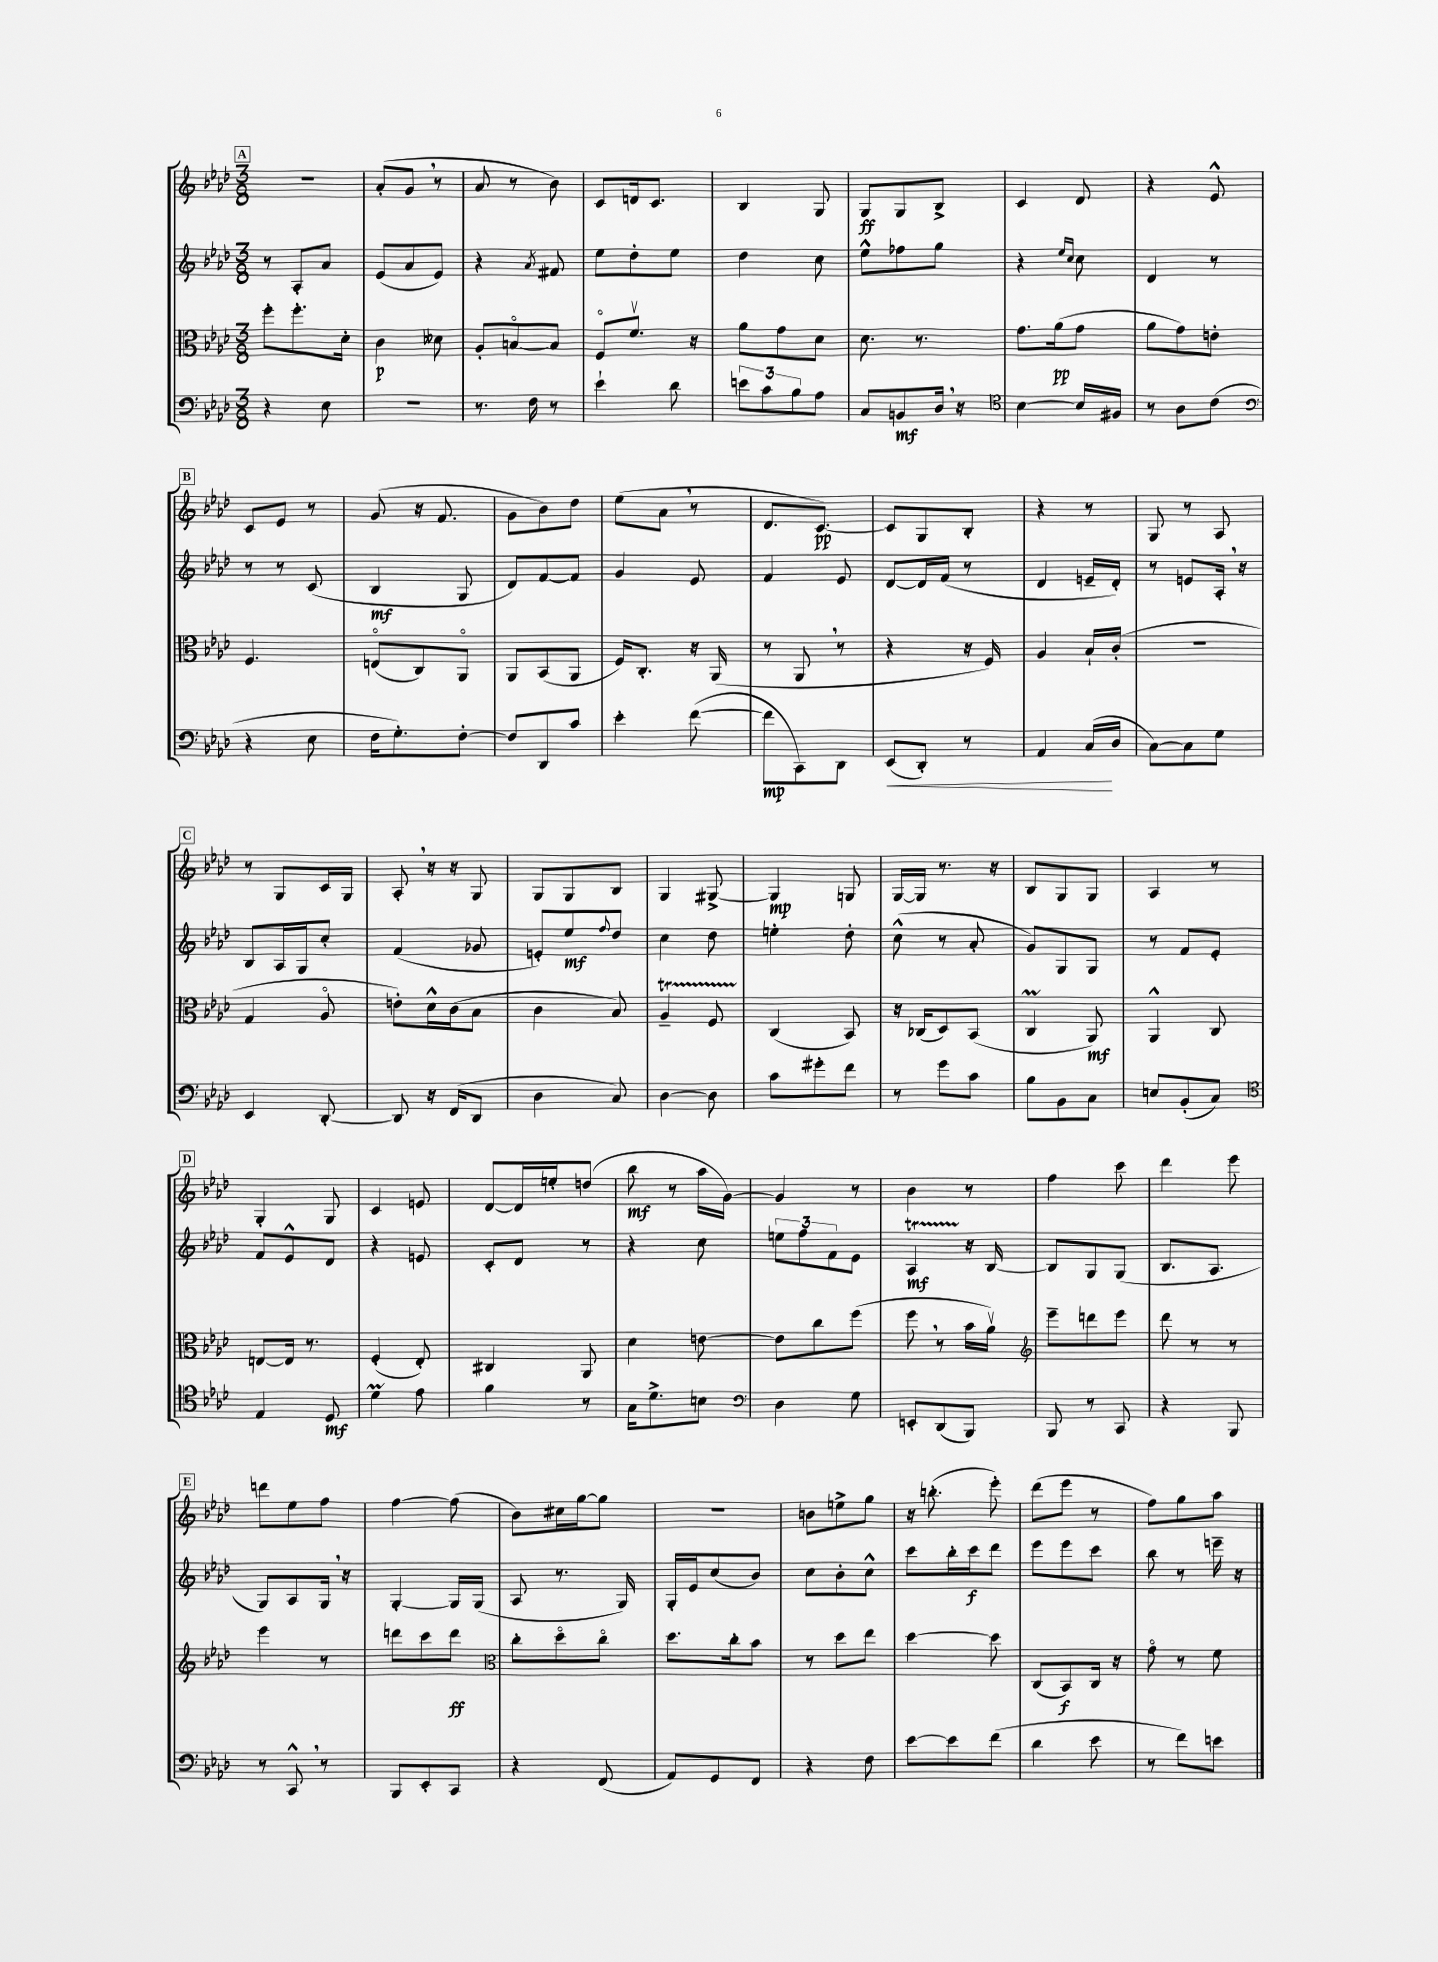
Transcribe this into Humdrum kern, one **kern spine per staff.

**kern	**kern	**kern	**kern
*staff4	*staff3	*staff2	*staff1
*clefF4	*clefC3	*clefG2	*clefG2
*k[b-e-a-d-]	*k[b-e-a-d-]	*k[b-e-a-d-]	*k[b-e-a-d-]
*M3/8	*M3/8	*M3/8	*M3/8
4r	8ff'	8r	4.r
.	8.ff'	8A-'	.
8E-	.	8a-	.
.	16d-'	.	.
=	=	=	=
4.r	4c	(8e-	(8a-'
.	.	8a-	8g
.	8d--	8e-)	8r
=	=	=	=
8.r	8A-'	4r	8a-
.	[8Bo	.	8r
16F	.	.	.
.	.	8qa-	.
8r	8B]	8f#	8b-)
=	=	=	=
4e-`	8Fo	8ee-	8c
.	8.fv	8dd-'	16d
.	.	.	8.c
8d-	.	8ee-	.
.	16r	.	.
=	=	=	=
12e	8a-	4dd-	4B-
12c	.	.	.
.	8g	.	.
12B-	.	.	.
8A-	8d-	8cc	8G
=	=	=	=
8C	8.d-	8ee-^^	8G
8BB	.	8ff-	8G
.	8.r	.	.
16D-	.	8gg	8B-^
16r	.	.	.
=	=	=	=
*clefC4	*	*	*
[4B-	8.g	4r	4c
.	(16a-	.	.
.	.	16qqee-	.
.	.	16qqcc	.
16B-]	8g	8cc	8d-
16F#	.	.	.
=	=	=	=
8r	8a-	4d-	4r
8A-	8g)	.	.
(8c	8e'	8r	8e-^^
=	=	=	=
*clefF4	*	*	*
4r	4.F	8r	8c
.	.	8r	8e-
8E-	.	(8c	8r
=	=	=	=
16F	(8Eo	4B-	(8g
8.G')	.	.	.
.	8C)	.	16r
.	.	.	8.f
[8F'	8AA-o	8G	.
=	=	=	=
8F]	8AA-	8d-)	8g
8DD-	(8BB-	[8f	8b-)
8c	8AA-	8f]	8dd-
=	=	=	=
4e-'	16F)	4g	(8ee-
.	8.C'	.	.
.	.	.	8a-
([8f	16r	8e-	8r
.	(16AA-	.	.
=	=	=	=
8f]	8r	4f	8.d-
8CC)	8AA-	.	.
.	.	.	[8.c)
8DD-	8r	8e-	.
=	=	=	=
(8EE-	4r	[8d-	8c]
8DD-')	.	16d-]	8G
.	.	(16f	.
8r	16r	8r	8B-'
.	16F)	.	.
=	=	=	=
4AA-	4A-	4d-	4r
(16C	16B-`	16e~	8r
16D-	(16c'	16d-')	.
=	=	=	=
[8C)	4.r	8r	8G
8C]	.	8e	8r
8G	.	16A-'	8A-
.	.	16r	.
=	=	=	=
4EE-	4G	8B-	8r
.	.	16A-	8G
.	.	16G	.
[8DD-'	8A-o	8cc'	16c
.	.	.	16G
=	=	=	=
8DD-]	8e')	(4f	8A-'
16r	16d-^^	.	16r
(16FF	(16c	.	16r
8DD-	8B-	8g-	8G
=	=	=	=
4D-	4c	8e')	8G
.	.	8ee-	8G
.	.	8qqff	.
8C)	8B-)	8dd-	8B-
=	=	=	=
[4D-	4A-~	4cc	4G
8D-]	8F	8dd-	[8G#^
=	=	=	=
8c	(4C	4ee'	4G#]
8g#'	.	.	.
8f	8BB-)	8dd-'	8G
=	=	=	=
8r	16r	(8cc^^	[16G
.	(16C-	.	16G]
8g	8D-)	8r	8.r
8c	(8BB-	8a-'	.
.	.	.	16r
=	=	=	=
8B-	4C	8g)	8B-
8BB-	.	8G	8G
8C	8AA-)	8G	8G
=	=	=	=
8E	4AA-^^	8r	4A-
(8BB-'	.	8f	.
8C)	8C	8e-'	8r
=	=	=	=
*clefC4	*	*	*
4E-	[8E	8f	4G'
.	16E]	8e-^^	.
.	8.r	.	.
8D-	.	8d-	8G
=	=	=	=
4d-	(4F'	4r	4c
8e-	8E-')	8e	8e
=	=	=	=
4f	4C#	8c'	[8d-
.	.	8d-	16d-]
.	.	.	16ee'
8r	8AA-	8r	(8dd
=	=	=	=
16G	4d-	4r	8bb-
8.d-^	.	.	.
.	.	.	8r
8B	[8e	8cc	16aa-
.	.	.	[16g)
=	=	=	=
*clefF4	*	*	*
4D-	8e]	12ee	4g]
.	.	12ff	.
.	8cc	.	.
.	.	12f	.
8G	(8ff	8e-	8r
=	=	=	=
8EE'	8ff	4A-	4b-
(8DD-	8r	.	.
8BBB-)	16b-	16r	8r
.	16a-v)	[16B-	.
=	=	=	=
*	*clefG2	*	*
8BBB-	8eee-~	8B-]	4ff
8r	8ddd	8G	.
8CC	8eee-	(8G	8ccc
=	=	=	=
4r	8ddd-	8.B-	4ddd-
.	8r	.	.
.	.	8.A-	.
8BBB-	8r	.	8eee-
=	=	=	=
8r	4eee-	8G)	8ddd
8CC^^	.	8A-	8ee-
8r	8r	16G	8ff
.	.	16r	.
=	=	=	=
8BBB-	8ddd	[4G'	[4ff
8EE-'	8ccc	.	.
8CC	8ddd	16G]	(8ff]
.	.	(16G	.
=	=	=	=
*	*clefC3	*	*
4r	8cc'	8A-	8b-)
.	8dd-o	8.r	16cc#
.	.	.	[16gg
(8FF	8cco	.	8gg]
.	.	16G)	.
=	=	=	=
8AA-)	8.dd-	16G'	4.r
.	.	16e-	.
8GG	.	(8cc	.
.	16cc'	.	.
8FF	8b-	8b-)	.
=	=	=	=
4r	8r	8cc	8b
.	8dd-	8b-'	8ee^
8F	8ee-	8cc^^	8gg
=	=	=	=
[8e-	[4dd-	8ccc	16r
.	.	.	(8.bb'
8e-]	.	16bb-'	.
.	.	16ccc	.
(8f	8dd-]	8ddd-	8eee-')
=	=	=	=
4d-	(8C	8eee-	(8ddd-
.	8BB-)	8eee-	8eee-
8e-	16C	8ccc	8r
.	16r	.	.
=	=	=	=
8r	8go	8bb-	8ff)
8f)	8r	8r	8gg
8e	8f	16eee~	8aa-
.	.	16r	.
==	==	==	==
*-	*-	*-	*-
